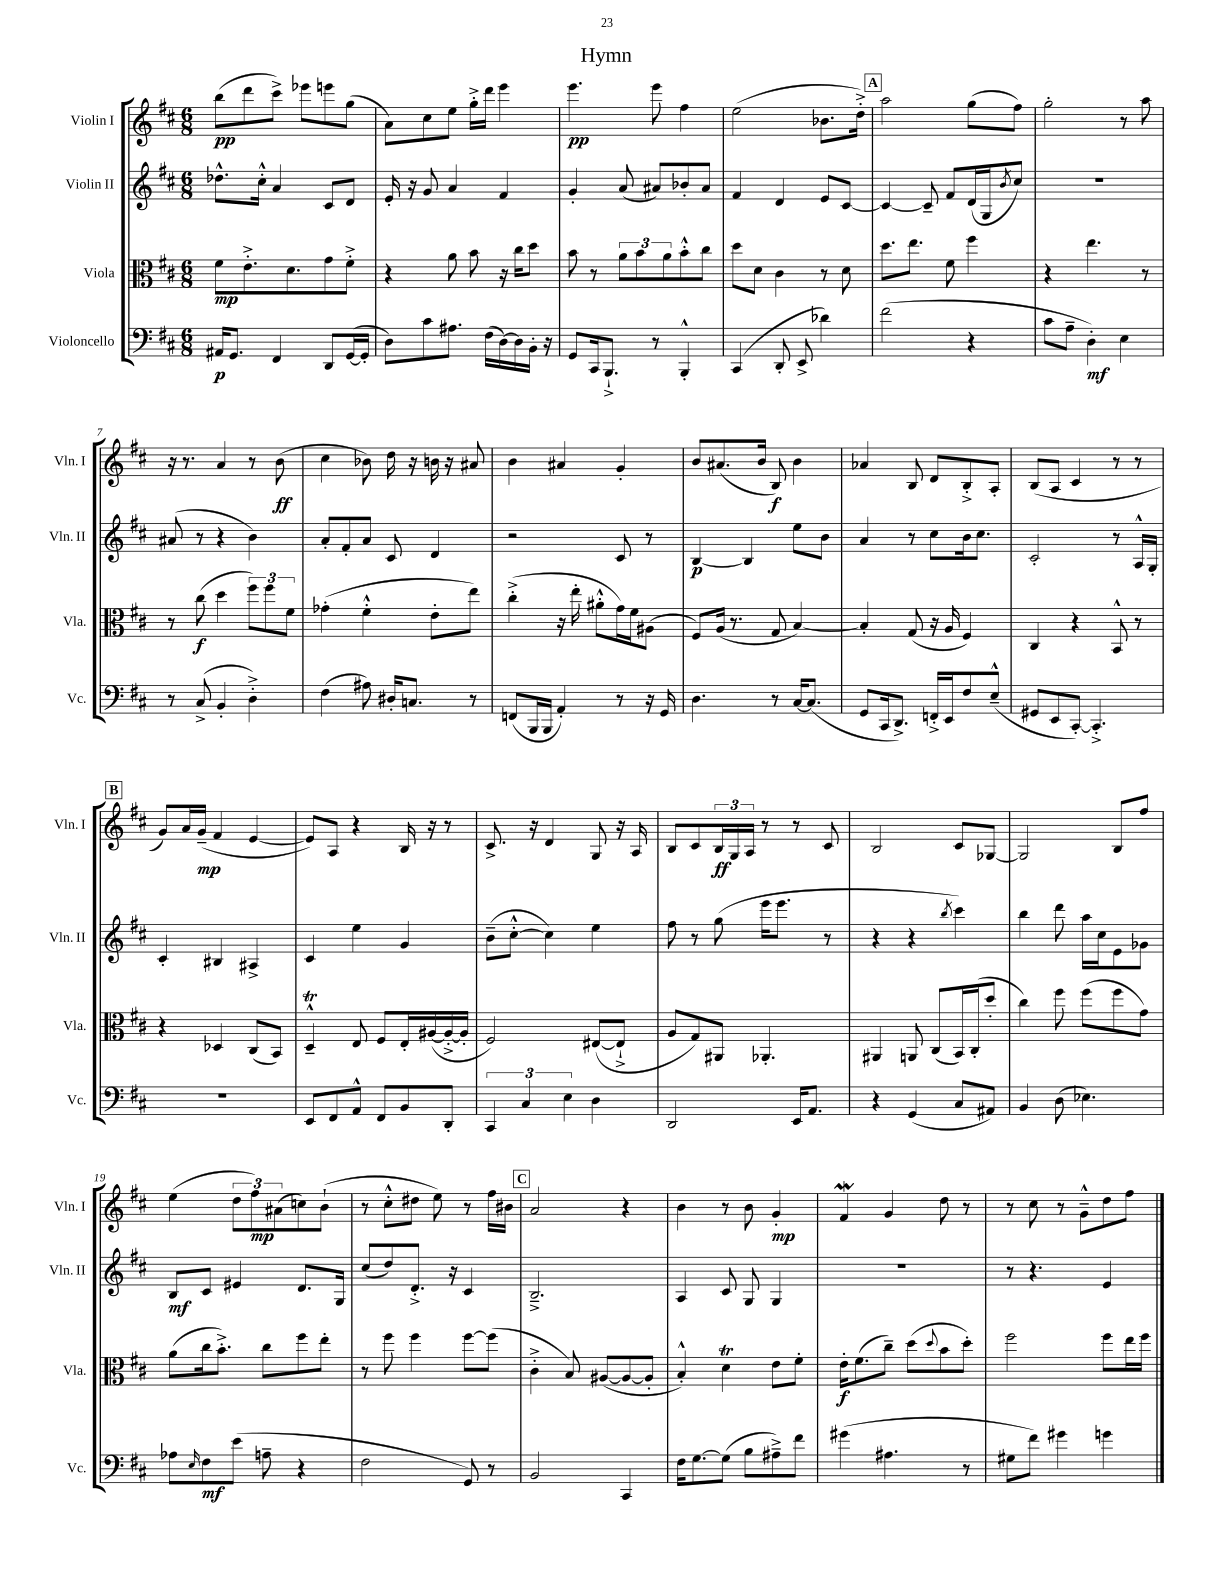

**kern	**kern	**kern	**kern
*staff4	*staff3	*staff2	*staff1
*clefF4	*clefC3	*clefG2	*clefG2
*k[f#c#]	*k[f#c#]	*k[f#c#]	*k[f#c#]
*M6/8	*M6/8	*M6/8	*M6/8
16AA#	8f#	8.dd-^^	(8bb
8.GG	.	.	.
.	8.e'^	.	8ddd
.	.	16cc#'^^	.
4FF#	.	4a	8ccc#^)
.	8.d	.	.
.	.	.	8eee-
8DD	8g	8c#	8eee
([16GG	8f#'^	8d	(8gg
16GG']	.	.	.
=	=	=	=
8D)	4r	16e'	8a)
.	.	16r	.
8c#	.	8g	8cc#
8.A#	8a	4a	8ee
.	8b	.	16gg'^
(16F#	.	.	16ddd
[16D)	16r	4f#	4eee
16D]	16cc#	.	.
16BB'	8dd	.	.
16r	.	.	.
=	=	=	=
8GG	8b	4g'	4.eee
16CC#	8r	.	.
8.BBB`^	.	.	.
.	12a	(8a	.
.	12b	.	.
8r	.	8a#)	8eee
.	12a	.	.
4BBB'^^	8b'^^	8b-'	4ff#
.	8cc#	8a#	.
=	=	=	=
(4CC#	8dd	4f#	(2ee
.	8d	.	.
8DD'	4c#	4d	.
8EE^	.	.	.
4d-)	8r	8e	8.b-
.	8d	[8c#	.
.	.	.	16dd'^)
=	=	=	=
(2f#	8.dd	4c#_	2aa
.	8.ee	.	.
.	.	8c#~]	.
.	8f#	8f#	.
4r	4ff#	(16d	(8gg
.	.	16G	.
.	.	8qb	.
.	.	8cc#)	8ff#)
=	=	=	=
8c#	4r	2.r	2gg'
8A~	.	.	.
4D')	4.ee	.	.
4E	.	.	8r
.	8r	.	8aa
=	=	=	=
8r	8r	(8a#	16r
.	.	.	8.r
(8C#^	(8cc#	8r	.
4BB'	4dd	4r	4a
4D'^)	12ff#)	4b)	8r
.	12ff#	.	.
.	.	.	(8b
.	12f#	.	.
=	=	=	=
(4F#	(4g-'	8a'	4cc#
.	.	8f#'	.
8A#)	4f#'^^	8a	8b-)
16D#'	.	8c#	16dd
8.C	.	.	16r
.	8e'	4d	16b
.	.	.	16r
8r	8ee)	.	8a#
=	=	=	=
(8FF	(4cc#'^	2r	4b
16BBB	.	.	.
16BBB	.	.	.
4AA')	16r	.	4a#
.	16ee'	.	.
.	8a#'^^	.	.
8r	16g)	8c#	4g'
.	16f#	.	.
16r	(8A#	8r	.
16GG	.	.	.
=	=	=	=
4.D	8F#)	[4B	8b
.	(16A	.	(8.a#
.	8.r	.	.
.	.	4B]	.
.	.	.	16b
8r	8G	.	8B)
[16C#	[4B)	8ee	4b
(8.C#]	.	.	.
.	.	8b	.
=	=	=	=
8GG	4B']	4a	4a-
16CC#	.	.	.
8.DD^)	.	.	.
.	(8G	8r	8B
16FF'^	16r	8cc#	8d
16EE	16A	.	.
8F#	4F#)	16b	8B'^
.	.	8.cc#	.
(8E~^^	.	.	8A'
=	=	=	=
8GG#	4C#	2c#'	(8B
8EE	.	.	8A
[8CC#')	4r	.	4c#
4.CC#'^]	.	.	.
.	8BB^^	8r	8r
.	8r	16A^^	8r
.	.	16G'	.
=	=	=	=
2.r	4r	4c#'	8g)
.	.	.	16a
.	.	.	(16g~
.	4D-	4B#	4f#
.	(8C#	4A#^	[4e
.	8BB)	.	.
=	=	=	=
8EE	4D~^^	4c#	8e])
8FF#	.	.	8A
8AA^^	8E	4ee	4r
8FF#	8F#	.	.
8BB	16E'	4g	16B
.	([16A#	.	16r
8DD'	16A#'^_	.	8r
.	16A#']	.	.
=	=	=	=
6CC#	2F#)	(8b~	8.c#^
.	.	[8cc#'^^	.
6C#	.	.	.
.	.	.	16r
.	.	4cc#])	4d
6E	.	.	.
4D	([8E#	4ee	8G
.	8E#`^]	.	16r
.	.	.	16A
=	=	=	=
2DD	8A	8ff#	8B
.	8G)	8r	8c#
.	8AA#	(8gg	24B
.	.	.	24G
.	.	.	24A
.	4.AA-'	16eee	8r
.	.	8.eee	.
16EE	.	.	8r
8.AA	.	.	.
.	.	8r	8c#
=	=	=	=
4r	4AA#	4r	2B
(4GG	8AA	4r	.
.	(8C#	.	.
.	.	8qbb	.
8C#	16BB)	4ccc#)	8c#
.	(16C#'	.	.
8AA#)	8dd'	.	[8G-
=	=	=	=
4BB	4cc#)	4bb	2G-]
(8D	8ff#	8ddd	.
4.E-)	(8ff#	16aa	.
.	.	16cc#	.
.	8ff#	8e	8B
.	8g)	8g-	8ff#
=	=	=	=
8A-	(8a	8B	(4ee
16qqE	.	.	.
8F#	16cc#	8c#	.
.	8.b'^)	.	.
(8e	.	4e#	12dd
.	.	.	12ff#)
8A~	8cc#	.	.
.	.	.	(12a#
4r	8ff#	8.d	8cc)
.	8ee'	.	(8b`
.	.	16G	.
=	=	=	=
2F#	8r	(8cc#	8r
.	8ff#	8dd)	8cc#'^^
.	4ff#	8.d'^	8dd#
.	.	.	8ee)
.	.	16r	.
8GG)	[8ff#	4c#	8r
8r	(8ff#]	.	16ff#
.	.	.	16b#
=	=	=	=
2BB	4c#'^	2.B~^	2a
.	8B)	.	.
.	([8A#	.	.
4CC#	8A#_	.	4r
.	8A#']	.	.
=	=	=	=
16F#	4B'^^)	4A	4b
[8.G	.	.	.
(8G]	4d	8c#	8r
8B	.	8G	8b
8A#~^)	8e	4G	4g'
8f#	8f#'	.	.
=	=	=	=
(4g#	16e'	2.r	4f#
.	(8.f#	.	.
4.A#	8cc#~)	.	4g
.	(8dd	.	.
.	8qqdd	.	.
.	8b	.	8dd
8r	8dd')	.	8r
=	=	=	=
8G#	2ff#	8r	8r
8f#)	.	4.r	8cc#
4g#	.	.	8r
.	.	.	8g~^^
4g	8ff#	4e	8dd
.	16ee	.	8ff#
.	16ff#	.	.
==	==	==	==
*-	*-	*-	*-
